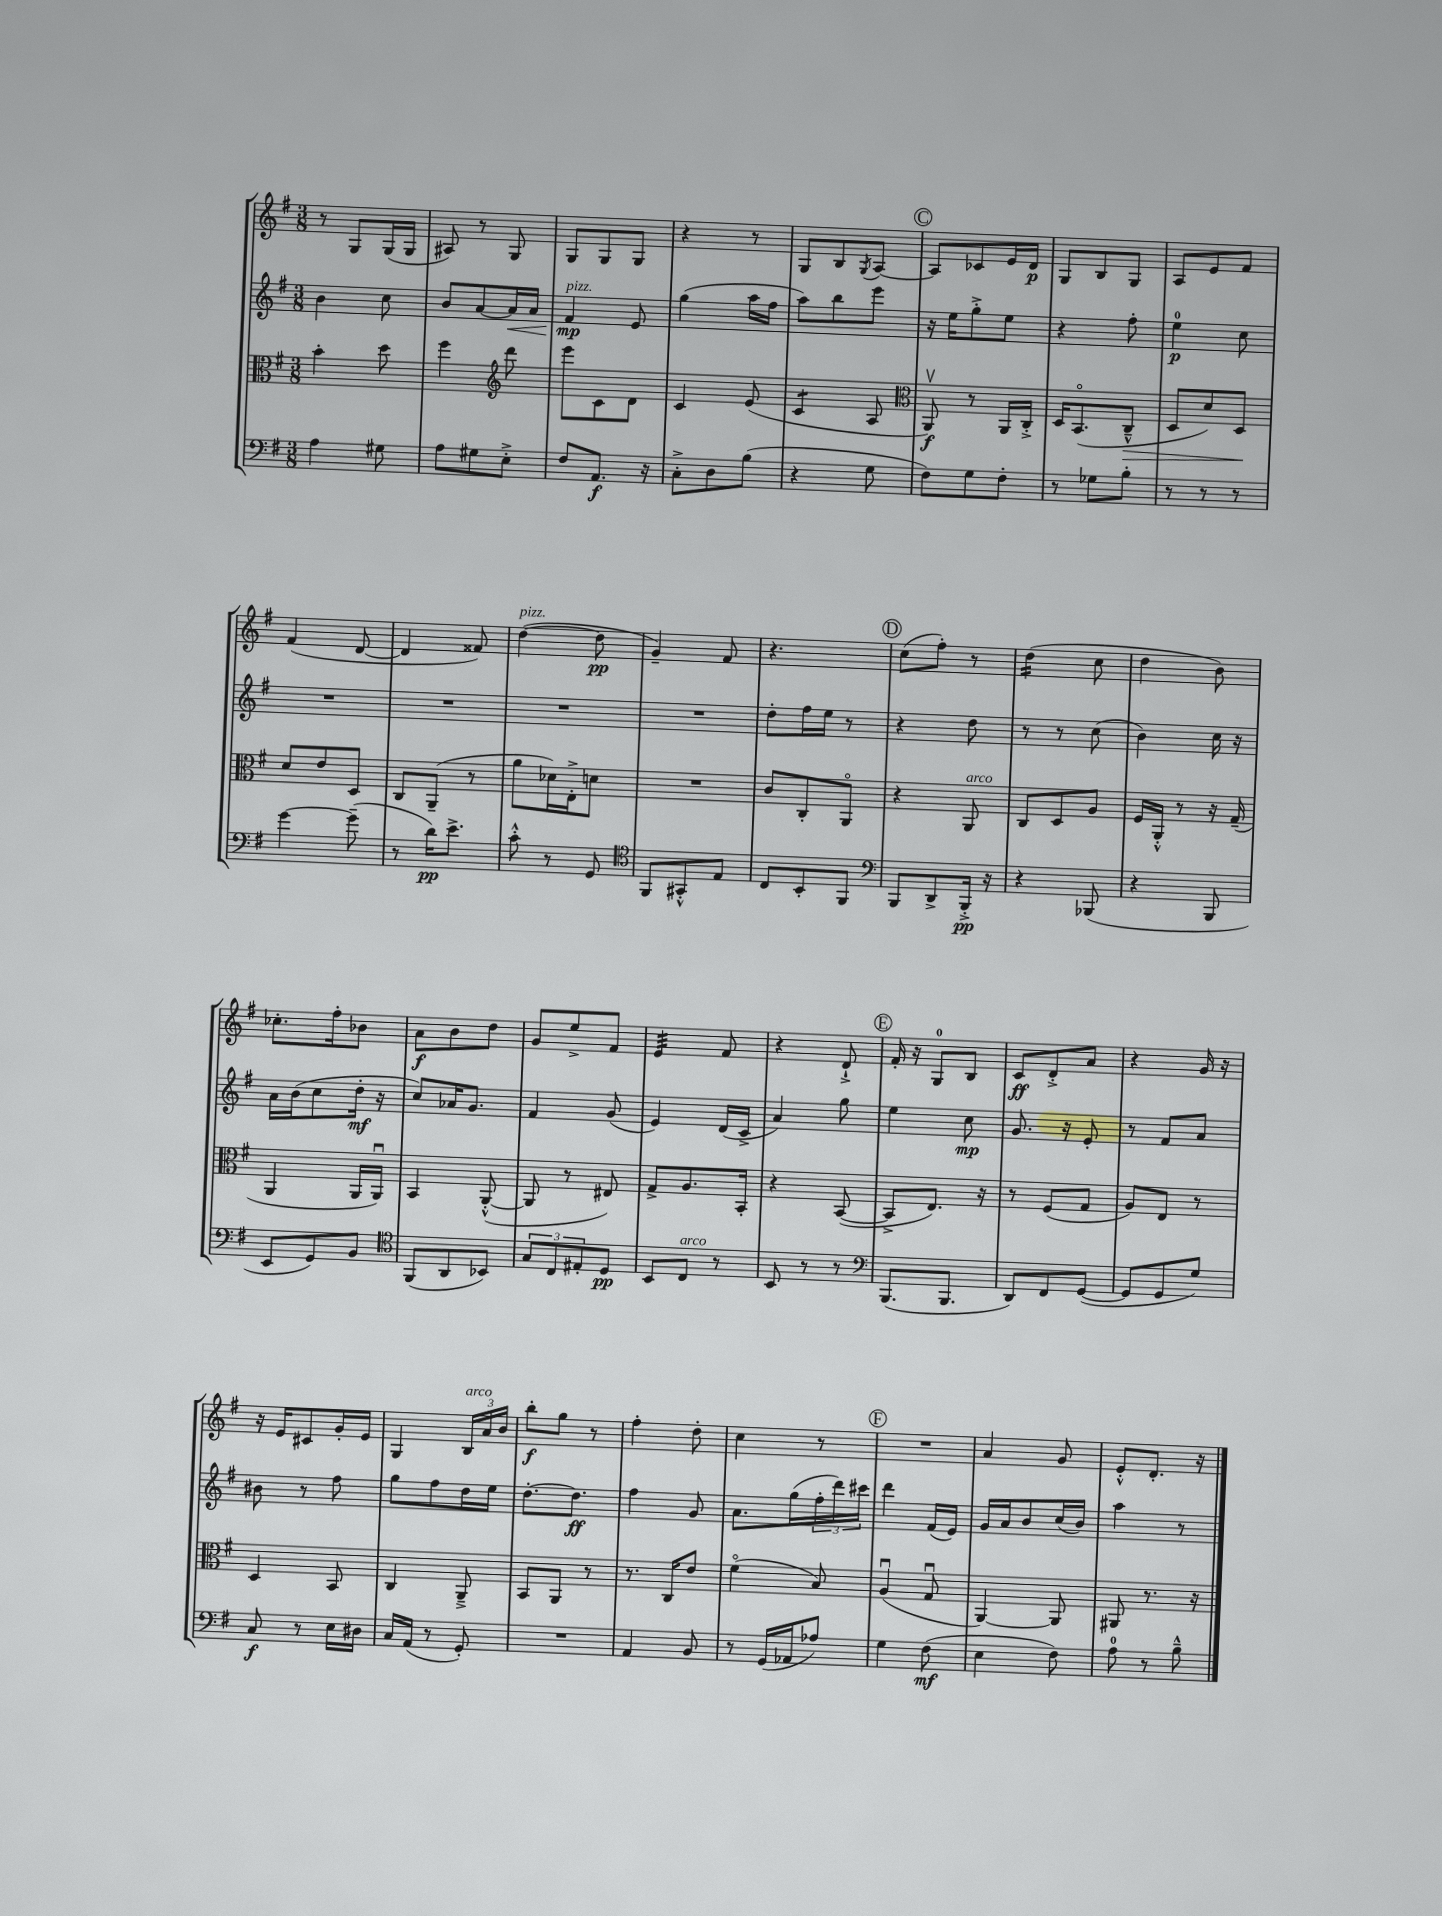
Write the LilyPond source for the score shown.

<<
\new StaffGroup <<
\new Staff = "s0" {
    \clef treble \key g \major \numericTimeSignature \time 3/8
    r8 g8 g16( g16 |
    ais8) r8 g8 |
    g8 g8 g8 |
    r4 r8 |
    g8 b8 \acciaccatura { g8 } a8~ |
    \mark \markup { \circle "C" } a8 ces'8 e'16 d'16\p |
    g8 b8 g8 |
    a8 e'8 fis'8 |
    fis'4( d'8~ |
    d'4 fisis'8) |
    d''4~^\markup { \italic "pizz." }( d''8\pp |
    g'4--) fis'8 |
    r4. |
    \mark \markup { \circle "D" } c''8( fis''8-.) r8 |
    d''4:16( c''8 |
    d''4 b'8) |
    ces''8.-. fis''16-. bes'8 |
    a'8\f b'8 d''8 |
    g'8 e''8-> fis'8 |
    e'4:32 fis'8 |
    r4 d'8-!-> |
    \mark \markup { \circle "E" } fis'16-. r16 g8-0 b8 |
    c'8\ff d'8-.-> a'8 |
    r4 g'16 r16 |
    r16 e'16 cis'8 g'16-. e'16 |
    g4 \tuplet 3/2 { b16^\markup { \italic "arco" } a'16 b'16 } |
    b''8-.\f g''8 r8 |
    fis''4-. d''8-. |
    c''4 r8 |
    \mark \markup { \circle "F" } R4. |
    a'4 g'8 |
    e'8-.-^ d'8.-. r16 \bar "|." |
}
\new Staff = "s1" {
    \clef treble \key g \major \numericTimeSignature \time 3/8
    b'4 c''8 |
    b'8 a'8~ a'16\< a'16 |
    fis'4\mp\!^\markup { \italic "pizz." } e'8 |
    g''4( a''16 fis''16 |
    a''8) b''8 e'''8 |
    \mark \markup { \circle "C" } r16 e''16 g''8-.-> e''8 |
    r4 fis''8-. |
    e''4-0\p c''8 |
    R4. |
    R4. |
    R4. |
    R4. |
    d''8-. fis''16 e''16 r8 |
    \mark \markup { \circle "D" } r4 d''8 |
    r8 r8 c''8( |
    b'4) c''16 r16 |
    a'16 b'16( c''8 d''16-.\mf r16 |
    c''8) aes'16 g'8. |
    fis'4 g'8( |
    e'4) d'16( c'16-> |
    a'4) g''8 |
    \mark \markup { \circle "E" } e''4 c''8\mp |
    g'8. r16 e'8-. |
    r8 fis'8 a'8 |
    bis'8 r8 fis''8 |
    g''8 fis''8 d''16 e''16 |
    d''8.~-. d''8.\ff |
    fis''4 g'8 |
    a'8. g''16( \tuplet 3/2 { fis''16-. d'''16) cis'''16 } |
    \mark \markup { \circle "F" } d'''4 fis'16( e'16) |
    g'16 a'16 b'8 c''16( b'16) |
    a''4 r8 \bar "|." |
}
\new Staff = "s2" {
    \clef alto \key g \major \numericTimeSignature \time 3/8
    b'4-. d''8 |
    fis''4 \clef treble d'''8 |
    e'''8 c'8 d'8 |
    c'4 e'8( |
    c'4:8 a8 |
    \mark \markup { \circle "C" } \clef alto a,8\upbow\f) r8 a,16 c16-.-> |
    d16 b,8.\flageolet( c8---^\> |
    d8 d'8) d8\! |
    d'8 e'8 d8 |
    c8 a,8--( r8 |
    a'8 des'16) e16-.-> d'8 |
    R4. |
    c'8 c8-. a,8\flageolet |
    \mark \markup { \circle "D" } r4 a,8^\markup { \italic "arco" } |
    c8 d8 a8 |
    fis16 a,16-.-^ r8 r16 g16--( |
    a,4 a,16 a,16\downbow) |
    b,4 a,8~-.-^( |
    a,8 r8 eis8) |
    g8-> a8. b,16-. |
    r4 b,8~( |
    \mark \markup { \circle "E" } b,8-> e8.) r16 |
    r8 fis8( g8 |
    a8) e8 r8 |
    d4 b,8 |
    c4 a,8---> |
    b,8 a,8 r8 |
    r8. c16 e'8 |
    fis'4\flageolet( b8) |
    \mark \markup { \circle "F" } a4\downbow( g8\downbow |
    a,4~) a,8 |
    ais,8 r8. r16 \bar "|." |
}
\new Staff = "s3" {
    \clef bass \key g \major \numericTimeSignature \time 3/8
    a4 gis8 |
    a8 gis8 e8-.-> |
    fis8 a,8.\f r16 |
    c8-.-> d8 b8( |
    r4 g8 |
    \mark \markup { \circle "C" } fis8) g8 fis8-. |
    r8 ges8 b8-. |
    r8 r8 r8 |
    g'4~ g'8--( |
    r8 d'16\pp) e'8.-> |
    c'8-.-^ r8 g,8 |
    \clef tenor fis,8 gis,8-.-^ e8 |
    c8 b,8-. fis,8 |
    \mark \markup { \circle "D" } \clef bass b,,8 d,8-> b,,16-.->\pp r16 |
    r4 bes,,8( |
    r4 b,,8 |
    e,8 g,8) b,8 |
    \clef tenor fis,8( a,8 bes,8) |
    \tuplet 3/2 { g8 c8 eis8-. } d8\pp |
    b,8 c8^\markup { \italic "arco" } r8 |
    b,8 r8 r8 |
    \mark \markup { \circle "E" } \clef bass b,,8.( b,,8. |
    d,8) fis,8 g,8~( |
    g,8 g,8 g8) |
    c8\f r8 e16 dis16 |
    c16 a,16( r8 g,8-.) |
    R4. |
    a,4 b,8 |
    r8 g,16( aes,16 aes8) |
    \mark \markup { \circle "F" } g4 fis8\mf( |
    e4 fis8) |
    a8-0 r8 b8---^ \bar "|." |
}
>>
>>
\layout { \context { \Score \remove "Bar_number_engraver" } }
